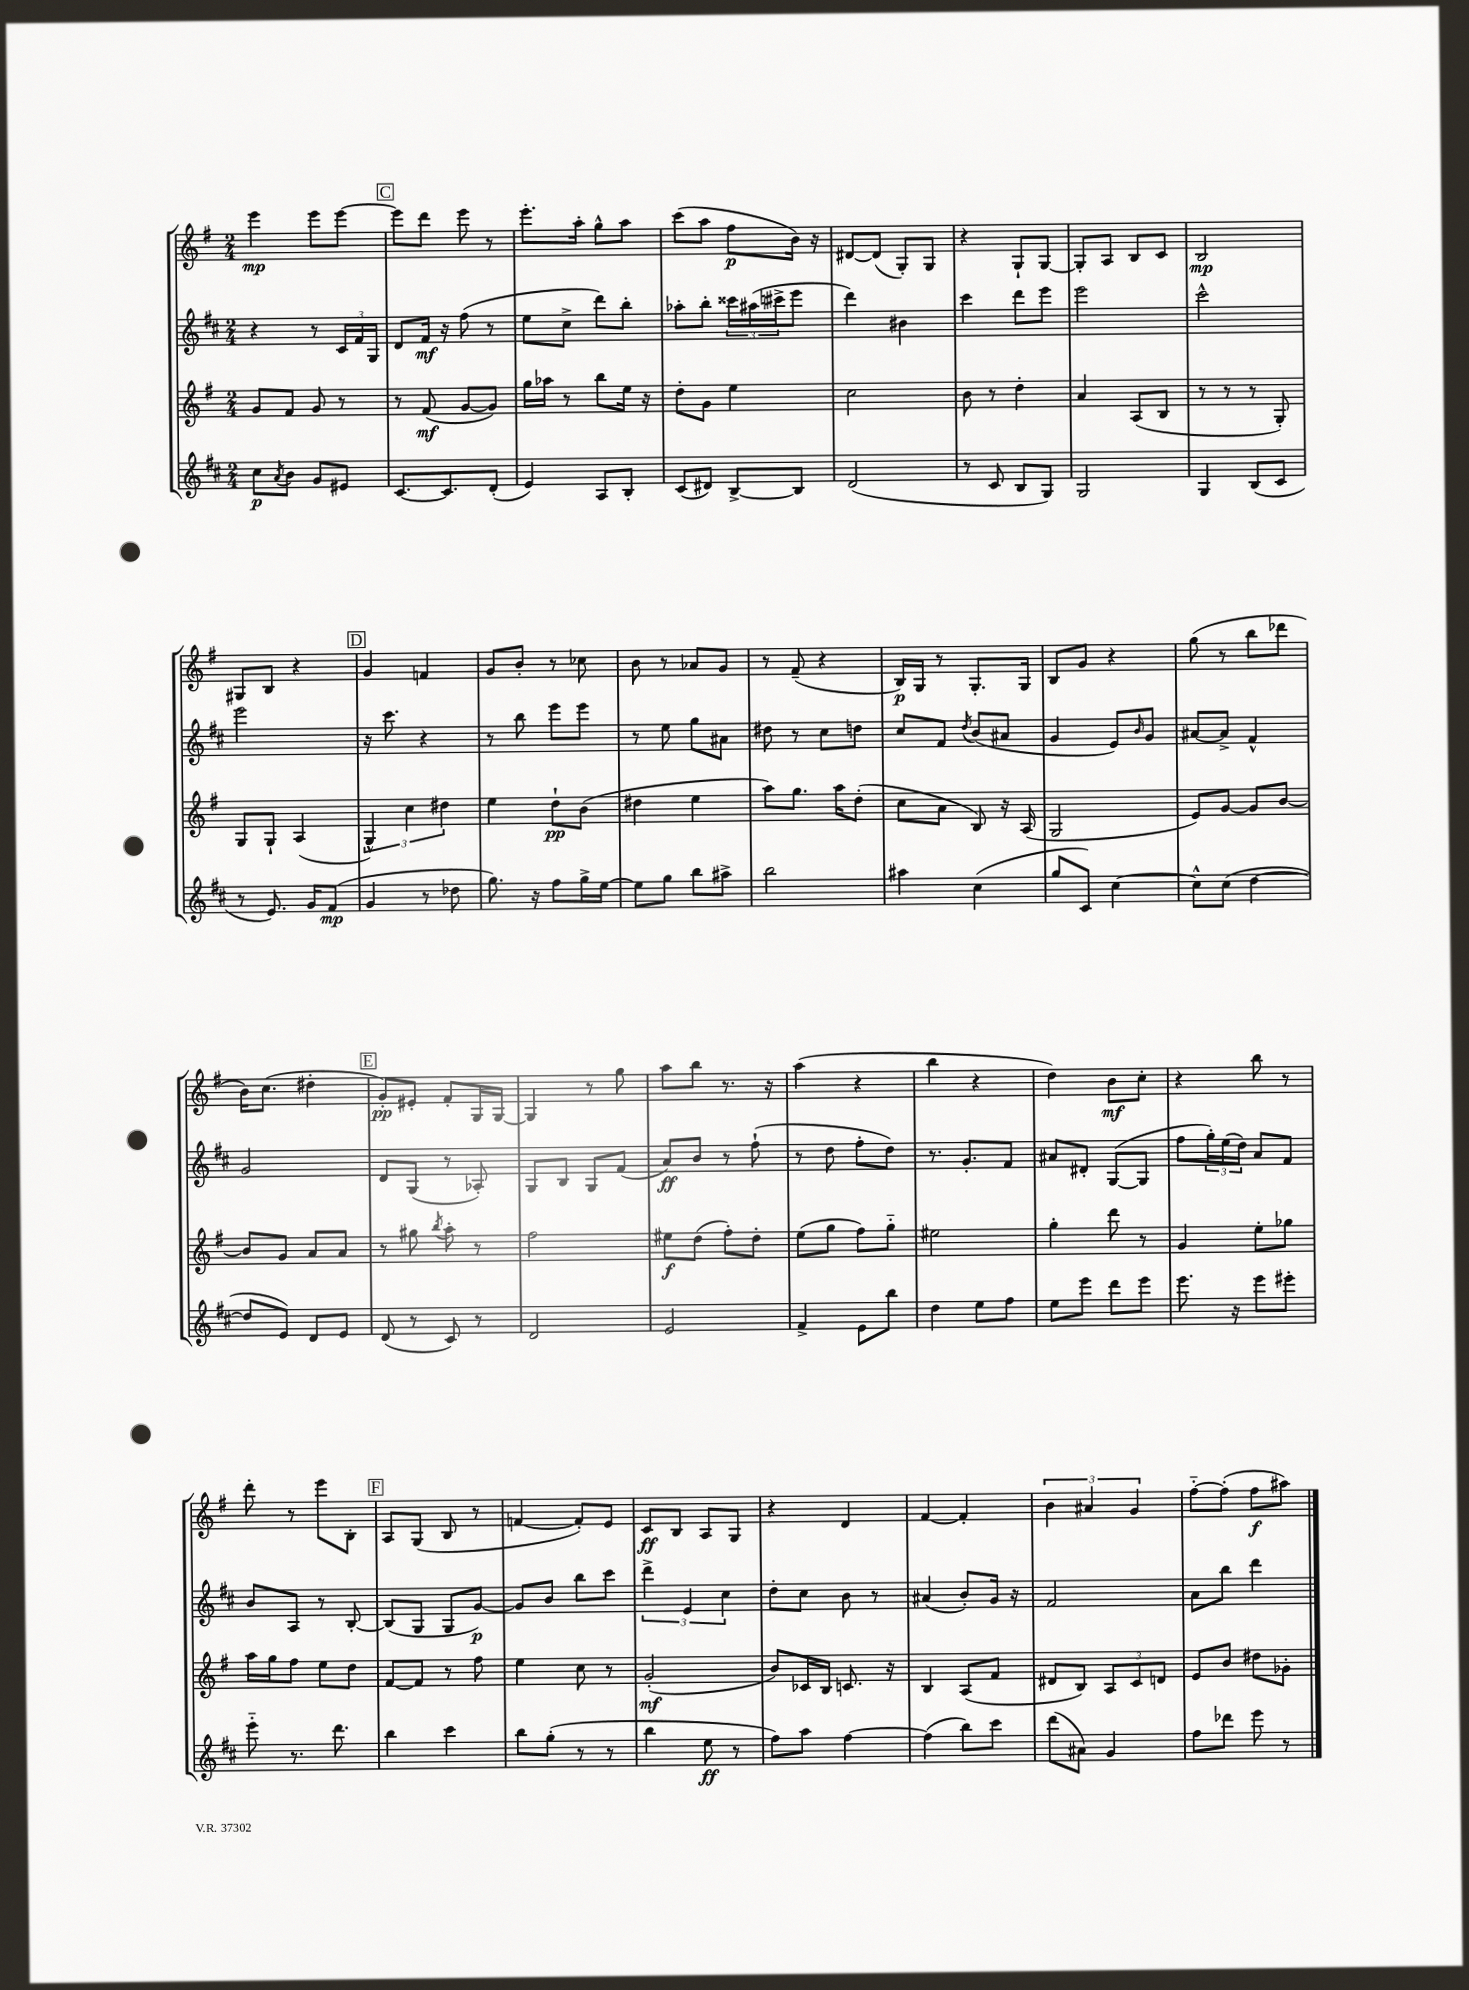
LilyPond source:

<<
\new StaffGroup <<
\new Staff = "s0" {
    \clef treble \key g \major \numericTimeSignature \time 2/4
    e'''4\mp e'''8 e'''8~ |
    \mark \markup { \box "C" } e'''8 d'''8 e'''8 r8 |
    e'''8.-. a''16-. g''8-^ a''8 |
    c'''8( a''8 fis''8\p b'16) r16 |
    dis'8~ dis'8( g8-.) g8 |
    r4 g8-! g8~ |
    g8-. a8 b8 c'8 |
    b2\mp |
    gis8 b8 r4 |
    \mark \markup { \box "D" } g'4 f'4 |
    g'8 b'8-. r8 ces''8 |
    b'8 r8 aes'8 g'8 |
    r8 fis'8--( r4 |
    b16\p) g16 r8 g8.-. g16 |
    b8 g'8 r4 |
    g''8( r8 b''8 des'''8 |
    b'16) c''8.( dis''4-. |
    \mark \markup { \box "E" } g'8-.\pp) eis'8-. fis'8-. g16 g16~ |
    g4 r8 g''8 |
    a''8 b''8 r8. r16 |
    a''4( r4 |
    b''4 r4 |
    d''4) b'8\mf c''8-. |
    r4 b''8 r8 |
    d'''8-. r8 e'''8 b8-. |
    \mark \markup { \box "F" } a8 g8( b8 r8 |
    f'4~ f'8-.) e'8 |
    c'8\ff b8 a8 g8 |
    r4 d'4 |
    fis'4~ fis'4-. |
    \tuplet 3/2 { b'4 ais'4 g'4 } |
    fis''8~-_ fis''8-.( fis''8\f ais''8) \bar "|." |
}
\new Staff = "s1" {
    \clef treble \key d \major \numericTimeSignature \time 2/4
    r4 r8 \tuplet 3/2 { cis'16 fis'16 g16 } |
    \mark \markup { \box "C" } d'8 fis'16\mf r16 fis''8( r8 |
    e''8 cis''8-> d'''8) b''8-. |
    aes''8-. b''8-. \tuplet 3/2 { cisis'''16 ais''16( cis'''16-> } e'''8 |
    d'''4) bis'4 |
    cis'''4 d'''8 e'''8 |
    e'''2 |
    cis'''2-^ |
    e'''2 |
    \mark \markup { \box "D" } r16 cis'''8. r4 |
    r8 b''8 e'''8 e'''8 |
    r8 e''8 g''8 ais'8 |
    dis''8 r8 cis''8 d''8 |
    cis''8 fis'8 \acciaccatura { d''8 } b'8( ais'8 |
    g'4 e'8) \grace { b'16 } g'8 |
    ais'8~ ais'8-> fis'4-^ |
    g'2 |
    \mark \markup { \box "E" } d'8 g8( r8 aes8-.) |
    g8 b8 g8 fis'8( |
    a'8\ff) b'8 r8 fis''8-!( |
    r8 d''8 fis''8-. d''8) |
    r8. g'8.-. fis'8 |
    ais'8 dis'8-. g8~( g8 |
    fis''8 \tuplet 3/2 { g''16-.) e''16( d''16) } a'8 fis'8 |
    b'8 a8 r8 b8~-. |
    \mark \markup { \box "F" } b8( g8 g8 g'8~\p) |
    g'8 b'8 b''8 cis'''8 |
    \tuplet 3/2 { d'''4-> e'4 cis''4 } |
    d''8-. cis''8 b'8 r8 |
    ais'4( b'8-.) g'16 r16 |
    fis'2 |
    a'8 b''8 d'''4 \bar "|." |
}
\new Staff = "s2" {
    \clef treble \key g \major \numericTimeSignature \time 2/4
    g'8 fis'8 g'8 r8 |
    \mark \markup { \box "C" } r8 fis'8\mf( g'8~ g'8) |
    g''16 aes''16 r8 b''8 e''16 r16 |
    d''8-. g'8 e''4 |
    c''2 |
    b'8 r8 d''4-. |
    a'4 a8( b8 |
    r8 r8 r8 g8-.) |
    g8 g8-! a4( |
    \mark \markup { \box "D" } \tuplet 3/2 { g4-^) c''4 dis''4 } |
    e''4 d''8-!\pp b'8( |
    dis''4 e''4 |
    a''8) g''8. a''16 d''8-.( |
    c''8 a'8 b8) r16 a16( |
    g2 |
    e'8) g'8~ g'8 b'8~ |
    b'8 g'8 a'8 a'8 |
    \mark \markup { \box "E" } r8 gis''8 \acciaccatura { b''8 } a''8-. r8 |
    fis''2 |
    eis''8\f d''8( fis''8-.) d''8-. |
    e''8( g''8 fis''8) g''8-_ |
    eis''2 |
    g''4-. d'''8 r8 |
    g'4 e''8-. ges''8 |
    a''16 g''16 fis''8 e''8 d''8 |
    \mark \markup { \box "F" } fis'8~ fis'8 r8 fis''8 |
    e''4 c''8 r8 |
    g'2-.\mf( |
    b'8) ces'16 b16 c'8. r16 |
    b4 a8( fis'8 |
    dis'8 b8) \tuplet 3/2 { a8 c'8 d'8 } |
    e'8 b'8 dis''8 ges'8-. \bar "|." |
}
\new Staff = "s3" {
    \clef treble \key d \major \numericTimeSignature \time 2/4
    cis''8\p \acciaccatura { a'8 } b'8 g'8 eis'8 |
    \mark \markup { \box "C" } cis'8.~ cis'8. d'8-.( |
    e'4) a8 b8-. |
    cis'8( dis'8) b8~-> b8 |
    d'2( |
    r8 cis'8 b8 g8) |
    g2 |
    g4 b8( cis'8 |
    r8 e'8.) g'16 fis'8\mp( |
    \mark \markup { \box "D" } g'4 r8 des''8 |
    g''8.) r16 fis''8 g''16-> e''16~ |
    e''8 g''8 b''8 ais''8-> |
    b''2 |
    ais''4 cis''4( |
    g''8 cis'8) cis''4~ |
    cis''8-^ cis''8( d''4~ |
    d''8 e'8) d'8 e'8 |
    \mark \markup { \box "E" } d'8( r8 cis'8) r8 |
    d'2 |
    e'2 |
    fis'4-> e'8 b''8 |
    d''4 e''8 fis''8 |
    e''8 e'''8 d'''8 e'''8 |
    e'''8. r16 e'''8 eis'''8-. |
    e'''8-_ r8. d'''8. |
    \mark \markup { \box "F" } b''4 cis'''4 |
    b''8 g''8-.( r8 r8 |
    b''4 e''8\ff r8 |
    fis''8) a''8 fis''4~ |
    fis''4( b''8) cis'''8 |
    d'''8( ais'8) g'4 |
    fis''8 des'''8 e'''8 r8 \bar "|." |
}
>>
>>
\layout { \context { \Score \remove "Bar_number_engraver" } }
